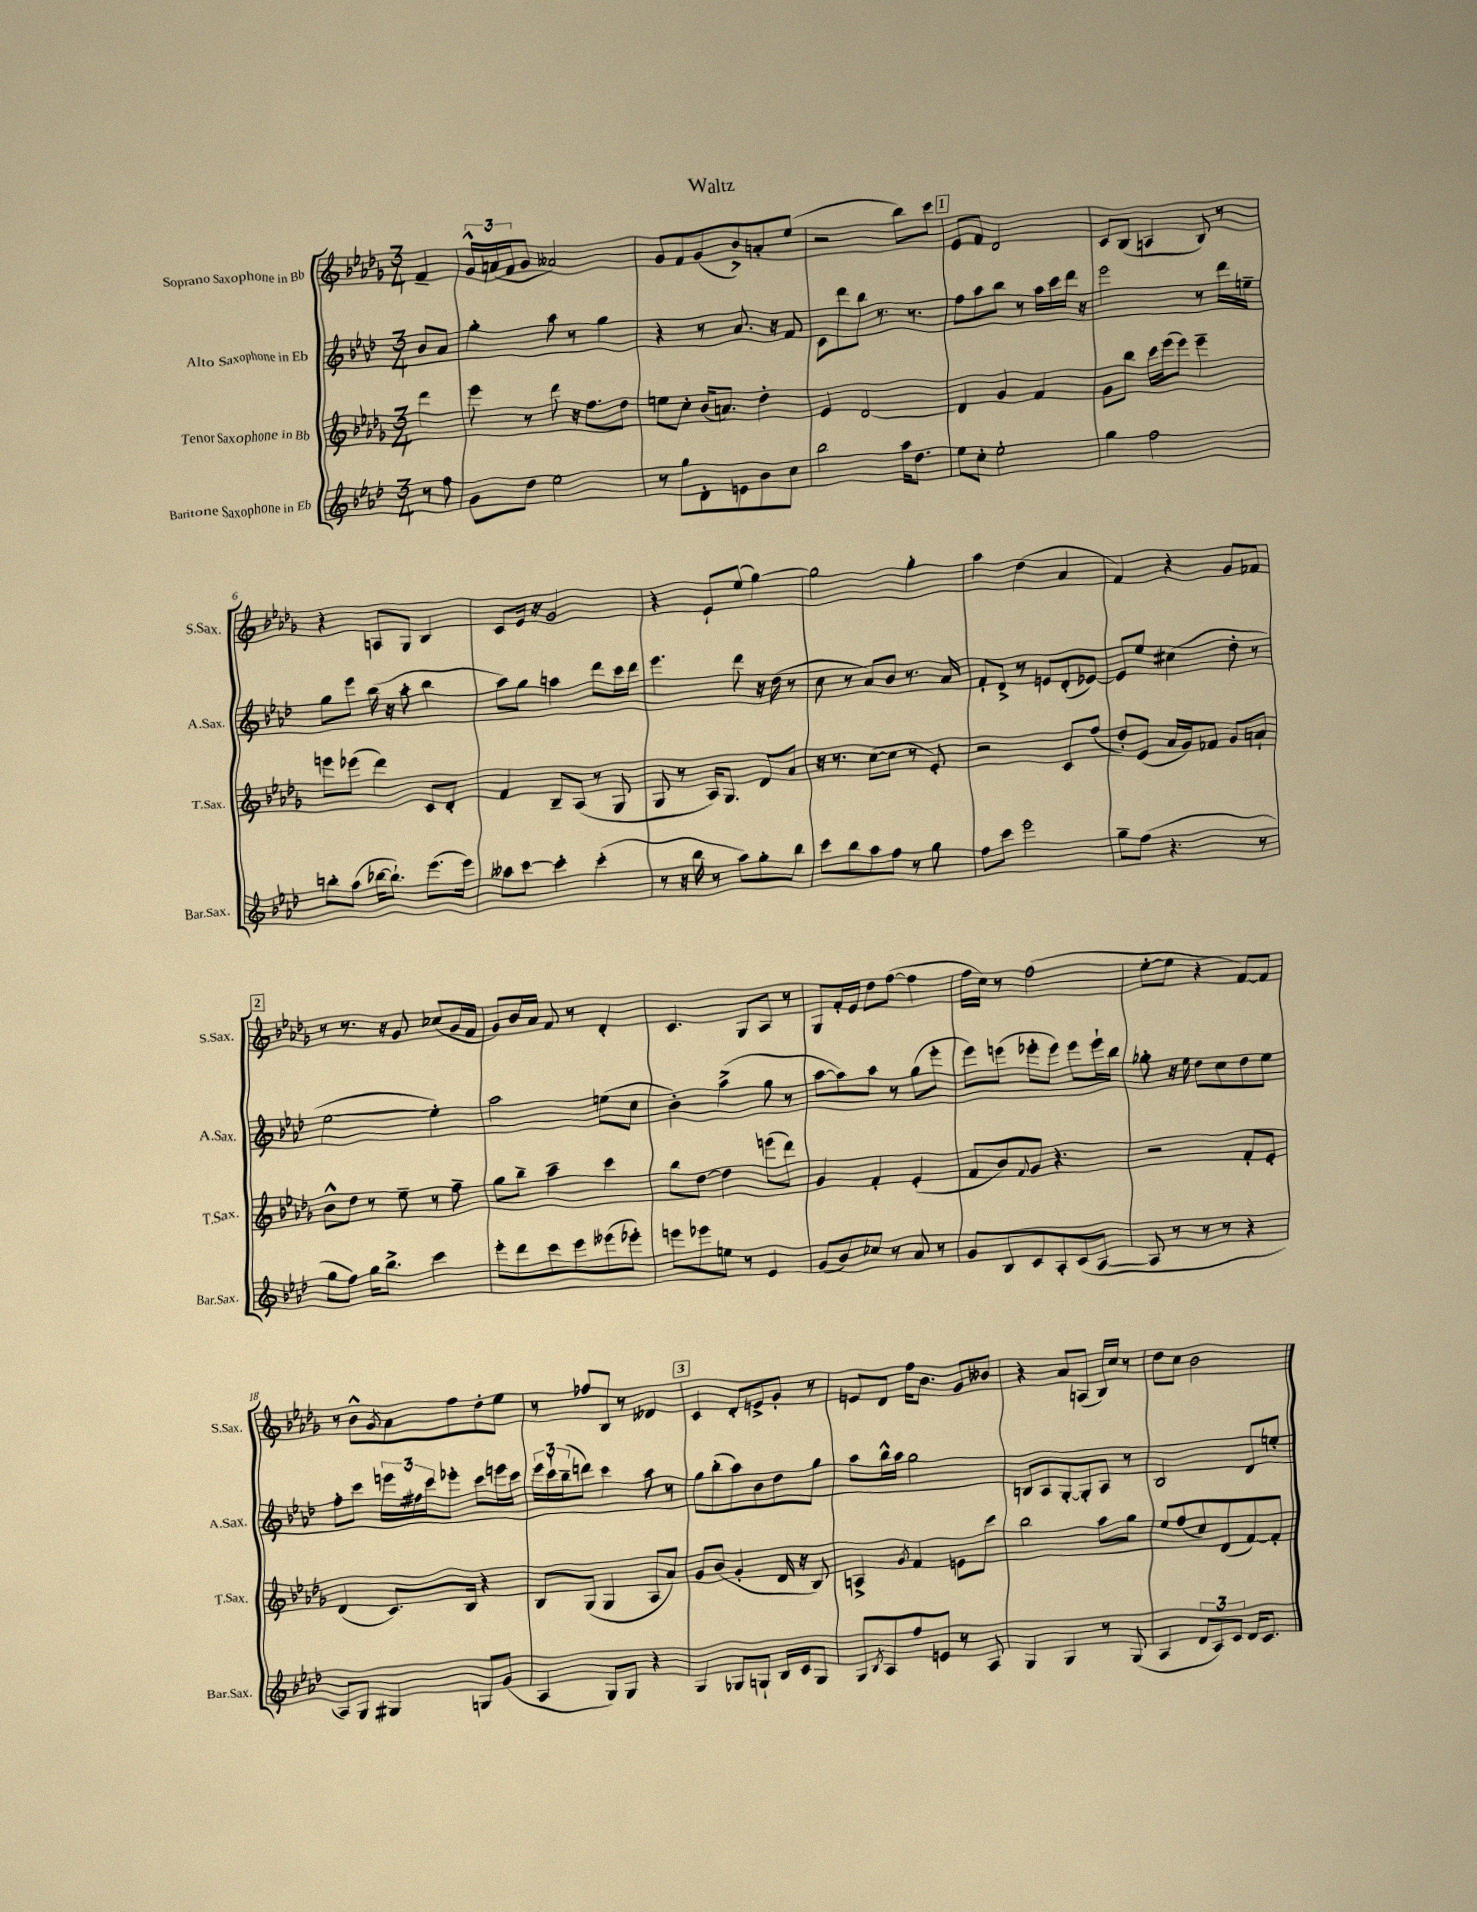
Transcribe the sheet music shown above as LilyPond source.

\header { title = "Waltz" }
<<
\new StaffGroup <<
\new Staff = "s0" \with { instrumentName = "Soprano Saxophone in Bb" shortInstrumentName = "S.Sax." } {
    \clef treble \key des \major \numericTimeSignature \time 3/4 \partial 4
    f'4-- |
    \tuplet 3/2 { ges'16-^ a'16( f'16 } ges'8 aeses'2) |
    ges'8 f'8 ges'8( bes'8->) a'8-. ees''8( |
    r2 bes''8) c'''8 |
    \mark \markup { \box "1" } ees'8 f'8 des'2 |
    c'8 bes8( a4 bes8) r8 |
    r4 a8 ges8 bes4 |
    c'8 ees'16 r16 ges'2 |
    r4 ees'8-! ees''8( ges''4~) |
    ges''2 ges''4-. |
    aes''4 des''4( aes'4 |
    f'4) r4 ges'8 fes'8 |
    \mark \markup { \box "2" } r8 r8. r16 ges'8 ces''8( ges'16 f'16 |
    ges'8) bes'16 aes'16 f'8 r8 des'4-. |
    c'4. ges8 aes8 r8 |
    ges8 f'16-. ees'16 des''8 f''8~( f''4 |
    f''16 c''16) r8 f''2( |
    ees''8~-. ees''8 r4 f'8~) f'8 |
    r8 bes'8-^ \acciaccatura { ges'8 } aes'8 f''8 des''8-. ees''8 |
    r8 fes''8 bes8 r8 deses'4 |
    \mark \markup { \box "3" } c'4 des'8-. e'8-> ges'8-. r8 |
    e'8 des'8 f''16 bes'8. ges'8 beses'8 |
    r4 aes'8 a8( bes16) c''16 r8 |
    des''8 c''8 bes'2 \bar "|." |
}
\new Staff = "s1" \with { instrumentName = "Alto Saxophone in Eb" shortInstrumentName = "A.Sax." } {
    \clef treble \key aes \major \numericTimeSignature \time 3/4 \partial 4
    bes'8 aes'8 |
    g''4-. aes''8 r8 g''4 |
    r4 r8 aes'8. r16 f'8 |
    c'8 des'''8 bes''8 r8. r8. |
    \mark \markup { \box "1" } f''8 aes''8 bes''8 r8 aes''16 c'''16 des'''16 r16 |
    ees'''2 r8 des'''16 e''16-- |
    g''8 ees'''8 bes''16( r16 aes''8-. bes''4 |
    aes''8) g''8 a''4 des'''8 c'''16 des'''16 |
    ees'''4. des'''8 r16 des''16( r8 |
    c''8 r8 aes'8) bes'8 r8. aes'16 |
    f'8-. des'8-> r8 e'8 des'8-.( ees'8~) |
    ees'8 ees''8 cis''4( des''8-. r8 |
    \mark \markup { \box "2" } ees''2~ ees''4-.) |
    aes''2 e''8( c''8 |
    bes'4-.) aes''4->( g''8 r8 |
    aes''8~ aes''8) aes''8 r8 g''8( ees'''8-. |
    ees'''8) e'''8( ees'''8-. ees'''8) ees'''8 ees'''16-! bes''16 |
    ges''8-. r16 ees''16 des''8 c''8 des''8 ees''8 |
    f''8-. c'''8 \tuplet 3/2 { e'''16 fis''16 c'''16 } ees'''8-. c'''8 e'''16 c'''16 |
    \tuplet 3/2 { ees'''16 c'''16-! bes''16--( } d'''8) c'''4 aes''8 r8 |
    \mark \markup { \box "3" } g''8 bes''8-.( aes''8) bes'8 des''8 g''8 |
    aes''8 bes''16-^ aes''16 g''2 |
    b8 aes8 g8~-. g8-. aes8 r8 |
    bes2 des'8 e''8-. \bar "|." |
}
\new Staff = "s2" \with { instrumentName = "Tenor Saxophone in Bb" shortInstrumentName = "T.Sax." } {
    \clef treble \key des \major \numericTimeSignature \time 3/4 \partial 4
    des'''4 |
    ees'''8 r8 des'''8 r16 f''8. des''8 |
    e''8 c''8-. bes'16( a'8.) des''4-. |
    ees'4 des'2~ |
    \mark \markup { \box "1" } des'4 ges'4 f'4 |
    ges'8 bes''8 c'''16 ees'''16( ees'''8) ees'''4-- |
    e'''8 ees'''8( des'''4) c'8 des'8-. |
    f'4 bes8-- aes8( r8 ges8 |
    ges8 r8 aes16) ges8. des'8 aes'8 |
    r16 r8. c''8~( c''8 r8 ees'8-.) |
    r2 c'8 f''8( |
    des''8-.) ees'8( aes'16 ges'16) fes'8 ges'8 a'8-! |
    \mark \markup { \box "2" } bes'8-^ des''8 r8 ees''8-- r8 f''8-- |
    ges''8 bes''8-- aes''4-- c'''4 |
    bes''8 des''8~ des''4 e'''8( des'''8) |
    ges'4 f'4-. ees'4-.( |
    f'8 bes'8) \appoggiatura { f'8 } ges'8 r4. |
    r2 f'8-. ees'8-. |
    des'4( c'8.) bes16 r4 |
    bes8 ges8( ges4 aes8 aes'8) |
    \mark \markup { \box "3" } ges'8 bes'8( ges'4-. des'16 r16 bes8) |
    a4-> \acciaccatura { ges'8 } f'4 e'8 c'''8 |
    bes''2 aes''8 ges''8 |
    ees''8 f''8( c''8) des'8( f'8~) f'8-. \bar "|." |
}
\new Staff = "s3" \with { instrumentName = "Baritone Saxophone in Eb" shortInstrumentName = "Bar.Sax." } {
    \clef treble \key aes \major \numericTimeSignature \time 3/4 \partial 4
    r8 f''8 |
    g'8 des''8 ees''2 |
    r8 g''8 des'8-. e'8 bes'8 c''8 |
    bes''2 aes''16 des''8. |
    \mark \markup { \box "1" } ees''8 c''8-. ees''2-. |
    g''4 f''2 |
    b''8-. aes''8( bes''16~ bes''8.-!) ees'''8.( ees'''16) |
    aeses''8 c'''8~ c'''4-. c'''4-.( |
    r8 r16 bes''16 r8 aes''8) g''8-. bes''8 |
    c'''8 bes''8 aes''8 f''8 r8 g''8 |
    f''8 c'''8 ees'''2 |
    g''8-- f''8( r4. r8 |
    \mark \markup { \box "2" } g''8 f''8) g''16 bes''8.-> c'''4 |
    ees'''8-. des'''8 c'''8 ees'''8 eeses'''8( ees'''8-.) |
    e'''8 ees'''8 e''8 r8 ees'4 |
    g'8( bes'8) ces''8 r8 aes'8 r8 |
    g'8 bes8 c'8 aes8-. c'8( aes8~ |
    aes8 r8 r8 r8 r4 |
    aes8) g8 gis4 g8 g'8( |
    aes4 g8) g8 r4 |
    \mark \markup { \box "3" } g4 ges8 g8-! bes16 c'16 g8 |
    g8 \acciaccatura { bes8 } aes8 f''8 e'8 r8 aes8 |
    g4 g4 r8 g8( |
    aes4 \tuplet 3/2 { des'8 aes8) c'8 } des'16 c'8. \bar "|." |
}
>>
>>
